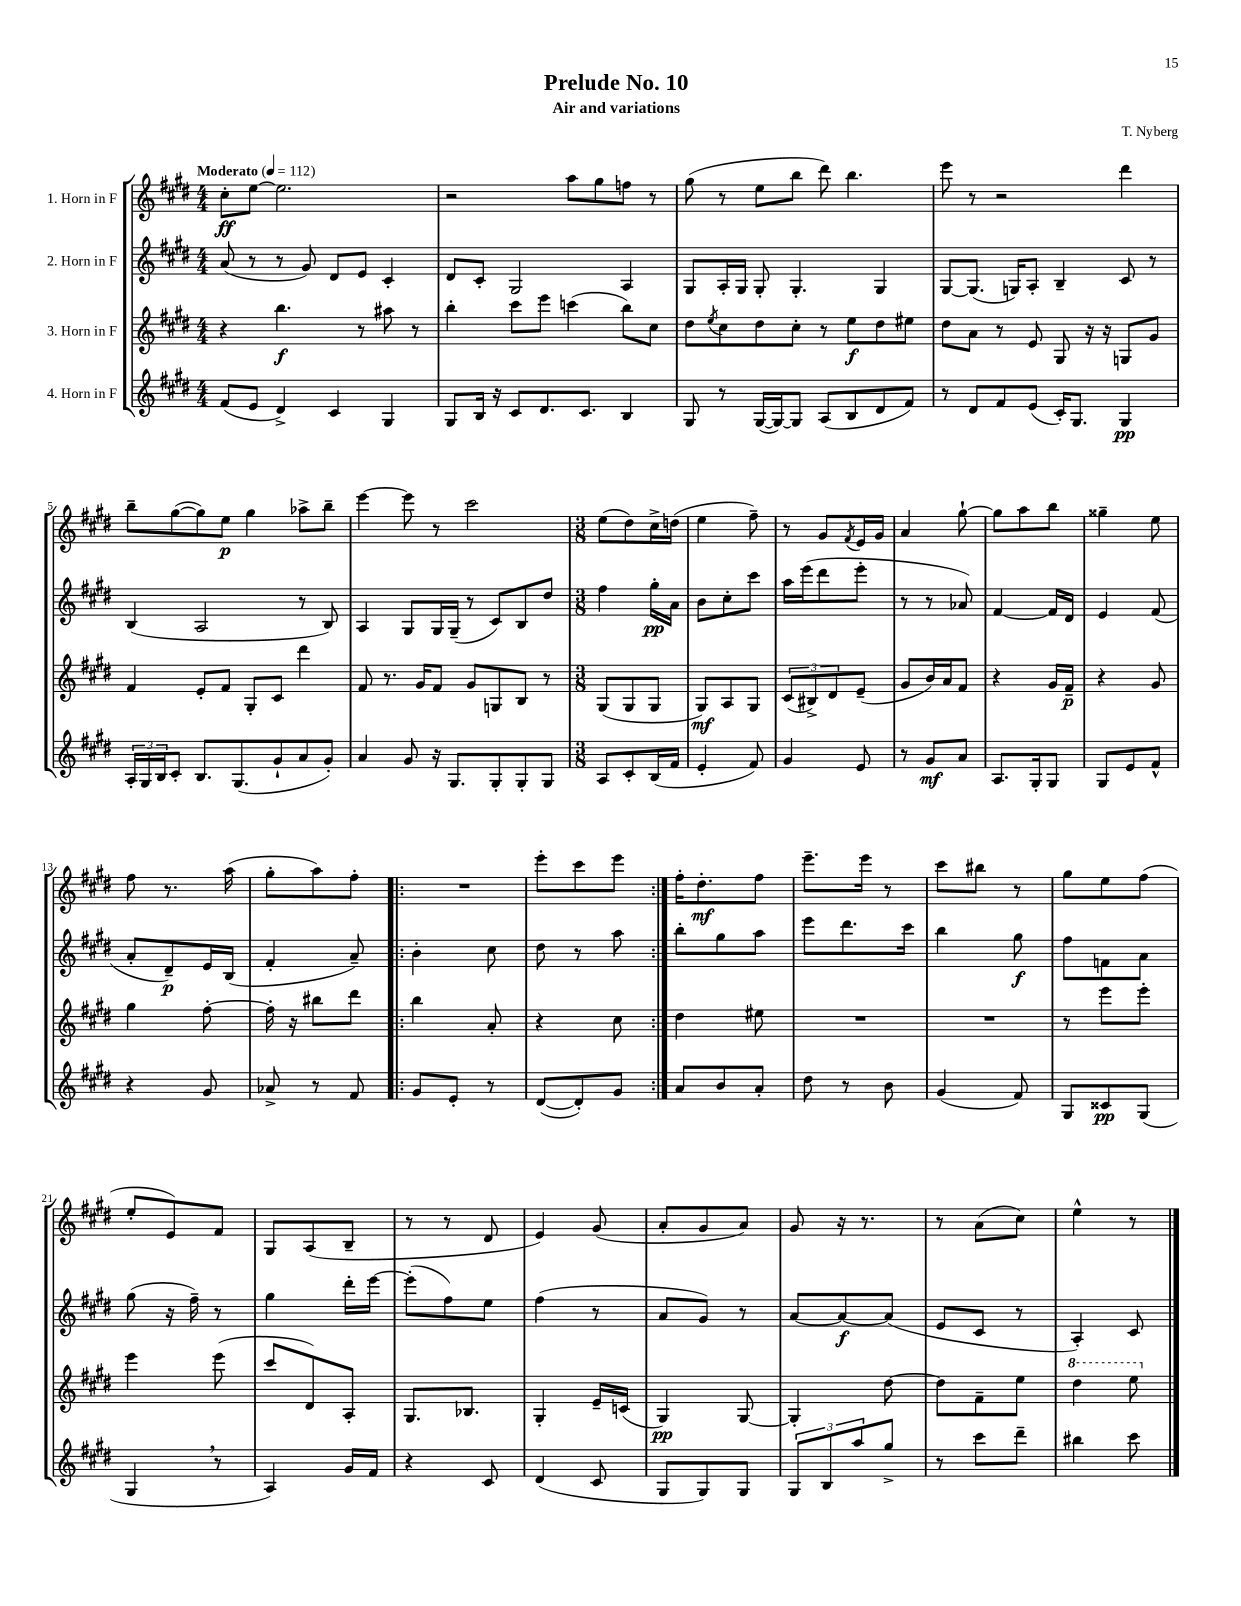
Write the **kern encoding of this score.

**kern	**kern	**kern	**kern
*staff4	*staff3	*staff2	*staff1
*clefG2	*clefG2	*clefG2	*clefG2
*k[f#c#g#d#]	*k[f#c#g#d#]	*k[f#c#g#d#]	*k[f#c#g#d#]
*M4/4	*M4/4	*M4/4	*M4/4
*MM112	*MM112	*MM112	*MM112
(8f#	4r	(8a	8cc#'
8e	.	8r	[8ee
4d#^)	4.bb	8r	2.ee]
.	.	8g#)	.
4c#	.	8d#	.
.	8r	8e	.
4G#	8aa#	4c#'	.
.	8r	.	.
=	=	=	=
8G#	4bb'	8d#	2r
16B	.	8c#'	.
16r	.	.	.
8c#	8ccc#	2G#	.
8.d#	8eee	.	.
.	(4ccc	.	8aa
8.c#	.	.	.
.	.	.	8gg#
4B	8bb)	4A	8ff
.	8cc#	.	8r
=	=	=	=
8G#	8dd#	8G#	(8gg#
.	8qee	.	.
8r	8cc#	16A'	8r
.	.	16G#	.
([16G#	8dd#	8G#'	8ee
16G#_)	.	.	.
8G#]	8cc#'	4.G#'	8bb
(8A	8r	.	8ddd#)
8B	8ee	.	4.bb
8d#	8dd#	4G#	.
8f#)	8ee#	.	.
=	=	=	=
8r	8dd#	[8G#	8eee
8d#	8a	(8.G#]	8r
8f#	8r	.	2r
.	.	16G)	.
(8e	8e	8A'	.
16c#')	8G#	4B~	.
8.G#	.	.	.
.	16r	.	.
.	16r	.	.
4G#	8G	8c#	4ddd#
.	8g#	8r	.
=	=	=	=
24A'	4f#	(4B	8bb~
24G#	.	.	.
24B	.	.	.
8c#'	.	.	([8gg#
8.B	8e'	2A	8gg#])
.	8f#	.	8ee
(8.G#	.	.	.
.	8G#'	.	4gg#
8g#`	8c#	.	.
8a	4ddd#	8r	8aa-^
8g#')	.	8B)	8bb~
=	=	=	=
4a	8f#	4A	[4eee
.	8.r	.	.
8g#	.	8G#	8eee]
.	16g#	.	.
16r	8f#	16G#	8r
8.G#	.	(16G#~	.
.	8g#	8r	2ccc#
8G#'	8G	8c#)	.
8G#'	8B	8B	.
8G#	8r	8dd#	.
=	=	=	=
*M3/8	*M3/8	*M3/8	*M3/8
8A	(8G#	4ff#	(8ee
8c#'	8G#	.	8dd#)
(16B	8G#	16gg#'	16cc#^
16f#	.	16a	(16dd
=	=	=	=
4e'	8G#)	8b	4ee
.	8A	8cc#'	.
8f#)	8G#	8ccc#	8ff#~)
=	=	=	=
4g#	(12c#	16aa	8r
.	.	(16eee	.
.	12B#^)	.	.
.	.	8ddd#	8g#
.	12d#	.	.
.	.	.	8qf#
8e	(8e~	8eee'	16e
.	.	.	16g#
=	=	=	=
8r	8g#	8r	4a
8g#	16b)	8r	.
.	16a	.	.
8a	8f#	8a-)	[8gg#`
=	=	=	=
8.A	4r	[4f#	8gg#]
.	.	.	8aa
16G#'	.	.	.
8G#	16g#	16f#]	8bb
.	16f#~	16d#	.
=	=	=	=
8G#	4r	4e	4gg##~
8e	.	.	.
8f#^^	8g#	(8f#	8ee
=	=	=	=
4r	4gg#	8a'	8ff#
.	.	8d#~)	8.r
8g#	[8ff#'	16e	.
.	.	(16B	(16aa
=	=	=	=
8a-^	16ff#']	4f#'	8gg#'
.	16r	.	.
8r	8bb#	.	8aa)
8f#	8ddd#	8a~)	8ff#'
=!|:	=!|:	=!|:	=!|:
8g#	4bb	4b'	4.r
8e'	.	.	.
8r	8a'	8cc#	.
=	=	=	=
([8d#	4r	8dd#	8eee'
8d#'])	.	8r	8ccc#
8g#	8cc#	8aa	8eee
=:|!	=:|!	=:|!	=:|!
8a	4dd#	8bb'	16ff#'
.	.	.	8.dd#'
8b	.	8gg#	.
8a'	8ee#	8aa	8ff#
=	=	=	=
8dd#	4.r	8eee	8.eee~
8r	.	8.ddd#	.
.	.	.	16eee
8b	.	.	8r
.	.	16ccc#	.
=	=	=	=
(4g#	4.r	4bb	8ccc#
.	.	.	8bb#
8f#)	.	8gg#	8r
=	=	=	=
8G#	8r	8ff#	8gg#
8c##	8eee	8f	8ee
(8G#	8eee'	8a	(8ff#
=	=	=	=
4G#	4eee	(8gg#	8ee'
.	.	16r	8e)
.	.	16ff#~)	.
8r	(8eee	8r	8f#
=	=	=	=
4A)	8ccc#	4gg#	8G#
.	8d#)	.	(8A
16g#	8A'	16ddd#'	8B~
16f#	.	[16eee	.
=	=	=	=
4r	8.G#	(8eee']	8r
.	.	8ff#)	8r
.	8.B-	.	.
8c#	.	8ee	8d#
=	=	=	=
(4d#	4G#'	(4ff#	4e)
8c#	16e~	8r	(8g#
.	(16c	.	.
=	=	=	=
8G#	4G#)	8a	8a'
8G#)	.	8g#)	8g#
8G#	[8G#	8r	8a)
=	=	=	=
12G#	4G#']	[8a	8g#
12B	.	.	.
.	.	8a_	16r
12aa	.	.	.
.	.	.	8.r
8gg#^	[8dd#	(8a]	.
=	=	=	=
8r	8dd#]	8e	8r
8ccc#	8f#~	8c#	(8a
8ddd#~	8ee	8r	8cc#)
=	=	=	=
4bb#	4ddd#	4A')	4ee^^
8ccc#	8eee	8c#	8r
==	==	==	==
*-	*-	*-	*-
